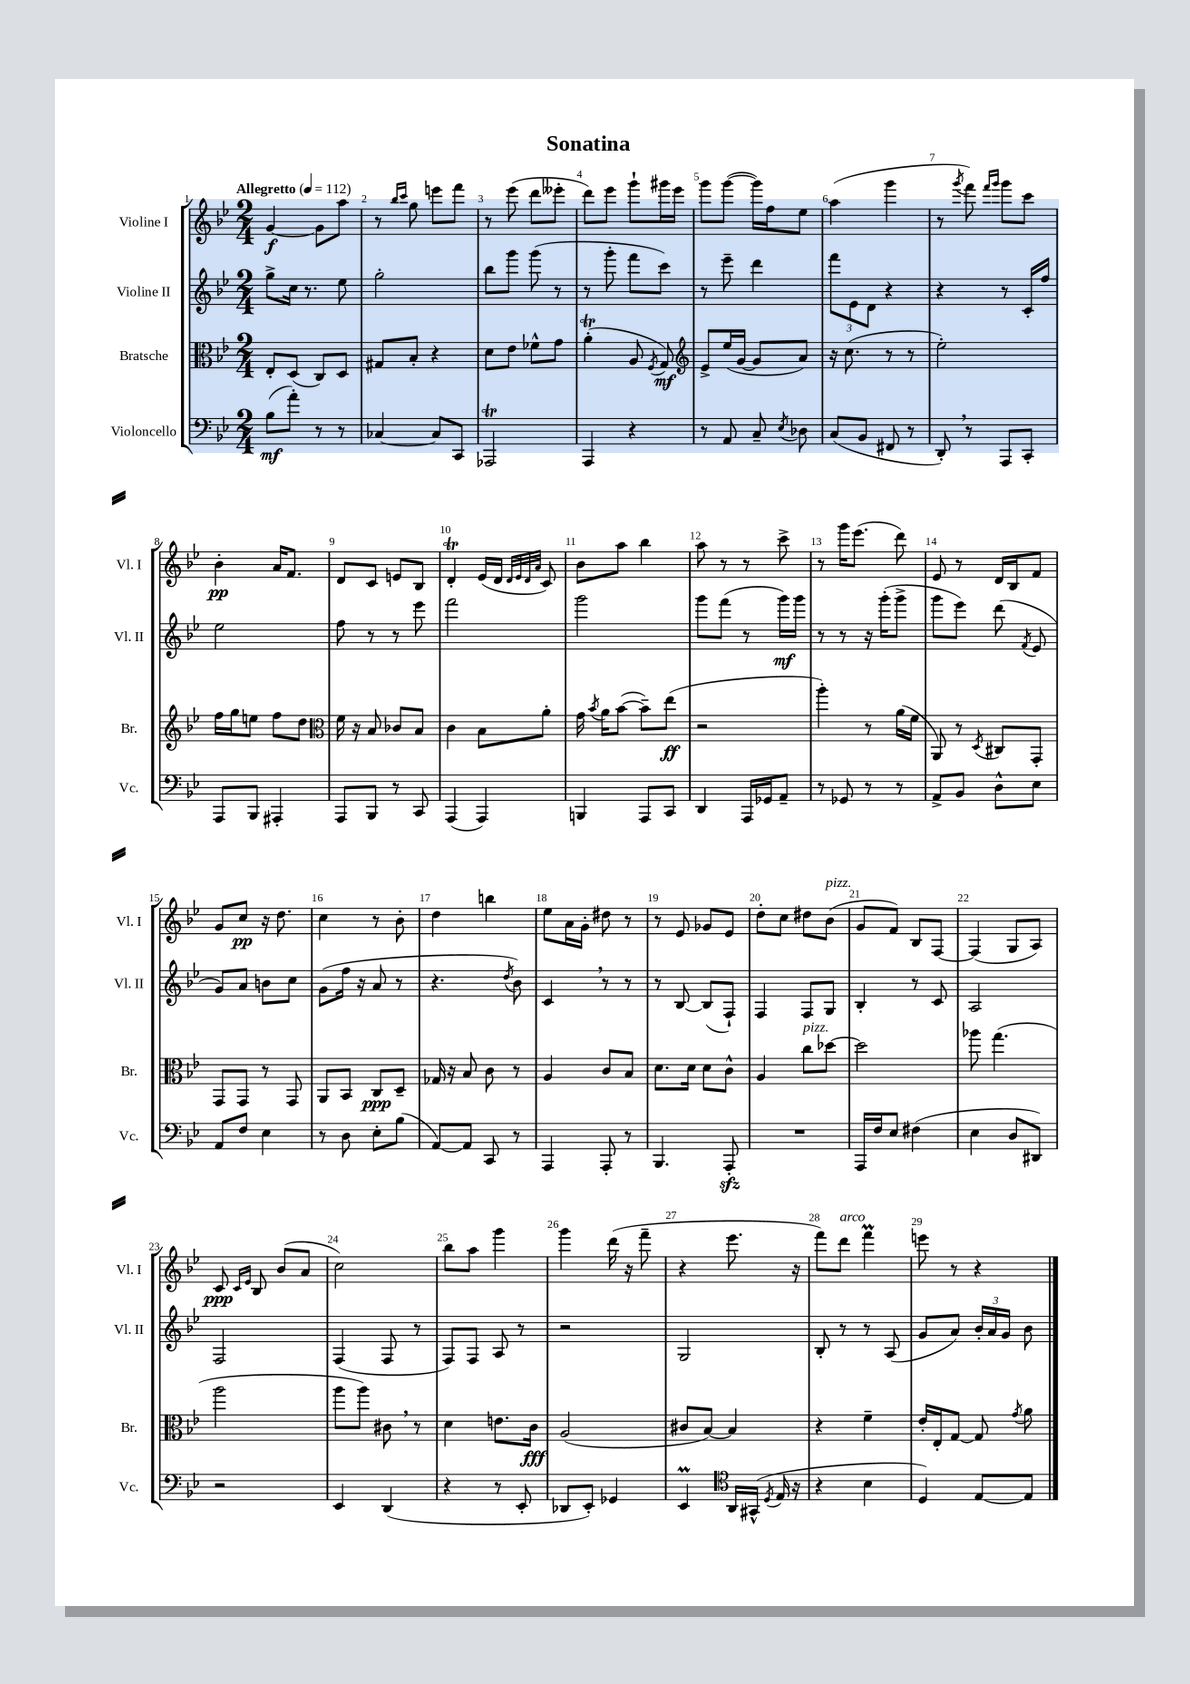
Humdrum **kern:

**kern	**kern	**kern	**kern
*staff4	*staff3	*staff2	*staff1
*clefF4	*clefC3	*clefG2	*clefG2
*k[b-e-]	*k[b-e-]	*k[b-e-]	*k[b-e-]
*M2/4	*M2/4	*M2/4	*M2/4
*MM112	*MM112	*MM112	*MM112
(8B-	8E-'	8gg^	[4g
8a')	(8D	16cc	.
.	.	8.r	.
8r	8C)	.	8g]
8r	8D	8ee-	8aa
=	=	=	=
[4C-	8G#	2gg'	8r
.	.	.	16qqbb-
.	.	.	16qqccc
.	8B-'	.	8gg
8C-]	4r	.	8eee
8CC	.	.	8fff
=	=	=	=
2AAA-	8d	8bb-	8r
.	8e-	8ggg	(8eee-
.	8f-^^	(8ggg	8ddd
.	8g	8r	8eee--'
=	=	=	=
4AAA	(4a'	8r	8ddd)
.	.	8ggg'	8eee-
4r	8A	8fff	8ggg`
.	8qF	.	.
.	8G)	8ccc)	16ggg#
.	.	.	16eee-
=	=	=	=
*	*clefG2	*	*
8r	8e-^	8r	8ggg
8AA	(16ee-	8eee-~	([8ggg
.	[16g	.	.
8C~	8g]	4ddd	16ggg])
.	.	.	16ff
8qE-	.	.	.
8D-	8a)	.	8ee-
=	=	=	=
(8C	16r	12fff	(4aa
.	(8.cc	.	.
.	.	12e-	.
8BB-	.	.	.
.	.	12d	.
8FF#	8r	4r	4ggg
8r	8r	.	.
=	=	=	=
8DD')	2ee-')	4r	8r
.	.	.	8qggg
8r	.	.	8fff)
.	.	.	16qqfff
.	.	.	16qqggg
8AAA	.	8r	8ggg
8CC'	.	16c'	8ccc
.	.	16ff	.
=	=	=	=
8AAA	16ff	2ee-	4b-'
.	16gg	.	.
8BBB-	8ee	.	.
4AAA#'	8ff	.	16a
.	.	.	8.f
.	8dd	.	.
=	=	=	=
*	*clefC3	*	*
8AAA	16f	8ff	8d
.	16r	.	.
8BBB-	8B-	8r	8c
8r	8c-	8r	8e
8CC	8B-	8eee-	8B-
=	=	=	=
(4AAA	4c	2fff	4d'
4AAA)	8B-	.	(16e-
.	.	.	16d
.	.	.	32qqd
.	.	.	32qqe-
.	.	.	32qqd
.	.	.	32qqa
.	8a'	.	8c)
=	=	=	=
4BBB	16g	2ggg	8b-
.	8qb-	.	.
.	16a	.	.
.	([8b-	.	8aa
8AAA	8b-~])	.	4bb-
8CC	(8ee-	.	.
=	=	=	=
4DD	2r	8ggg	8aa
.	.	(8fff	8r
16AAA	.	8r	8r
16GG-	.	.	.
8AA~	.	16ggg)	8ccc^
.	.	16ggg	.
=	=	=	=
8r	4aa')	8r	8r
8GG-	.	8r	16ggg
.	.	.	(8.eee-
8r	8r	16r	.
.	.	(16ggg'	.
8r	(16a	8ggg^	8ddd)
.	16f	.	.
=	=	=	=
8AA^	8AA)	8ggg	8e-
8BB-	8r	8eee-)	8r
.	8qD	.	.
8D^^	8C#	(8ddd	16d
.	.	.	16B-
.	.	8qf	.
8E-	8GG'	8e-	8f
=	=	=	=
8AA	8GG	8g)	8g
8F	8GG	8a	8cc
4E-	8r	8b	16r
.	.	.	8.dd
.	8GG	8cc	.
=	=	=	=
8r	8AA	(8g	4cc
8D	8BB-	16ff	.
.	.	16r	.
8E-'	8C	8a	8r
(8B-	8D~	8r	8b-'
=	=	=	=
[8AA)	16G-	4.r	4dd
.	16r	.	.
8AA]	8B-	.	.
8CC	8c	.	4bb
.	.	8qdd	.
8r	8r	8b-)	.
=	=	=	=
4AAA	4A	4c	8ee-
.	.	.	16a
.	.	.	16g'
8AAA'	8c	8r	8dd#
8r	8B-	8r	8r
=	=	=	=
4.BBB-	8.d	8r	8r
.	.	[8B-	8e-
.	16d	.	.
.	8d	(8B-]	8g-
8AAA'	8c^^	8F`)	8e-
=	=	=	=
2r	4A	4F	8dd'
.	.	.	8cc
.	8cc	8F	8dd#
.	[8dd-	8G	(8b-
=	=	=	=
16AAA	2dd-]	4B-'	8g
16F	.	.	.
8E-	.	.	8f)
(4F#	.	8r	8B-
.	.	8c	[8F
=	=	=	=
4E-	8aa-	2A	(4F]
.	(4.gg	.	.
8D	.	.	8G
8DD#)	.	.	8A)
=	=	=	=
2r	2aa	2F	8c
.	.	.	16qqc
.	.	.	16qqe-
.	.	.	8B-
.	.	.	(8b-
.	.	.	8a
=	=	=	=
4EE-	8aa	(4F	2cc)
.	8aa)	.	.
(4DD	8c#	8F	.
.	8r	8r	.
=	=	=	=
4r	4d	8F)	8bb-
.	.	8F	8aa
8r	8.e	8A	4ggg
8EE-'	.	8r	.
.	16c	.	.
=	=	=	=
8DD-	(2A	2r	4ggg
8EE-')	.	.	.
4GG-	.	.	(16ddd
.	.	.	16r
.	.	.	8fff~
=	=	=	=
4EE-	8c#	2G	4r
.	[8B-)	.	.
*clefC4	*	*	*
16AA	4B-]	.	8.eee-
(16GG#^^	.	.	.
8qD	.	.	.
16E-	.	.	.
16r	.	.	16r
=	=	=	=
4r	4r	8B-'	8fff)
.	.	8r	8ddd
4B-	4f~	8r	4fff
.	.	(8A	.
=	=	=	=
4D)	16e-'	8g	8eee
.	16E-'	.	.
.	[8G	8a)	8r
[8E-	8G]	24b-'	4r
.	.	24a	.
.	.	24g	.
.	8qg	.	.
8E-]	8a	8b-	.
==	==	==	==
*-	*-	*-	*-
